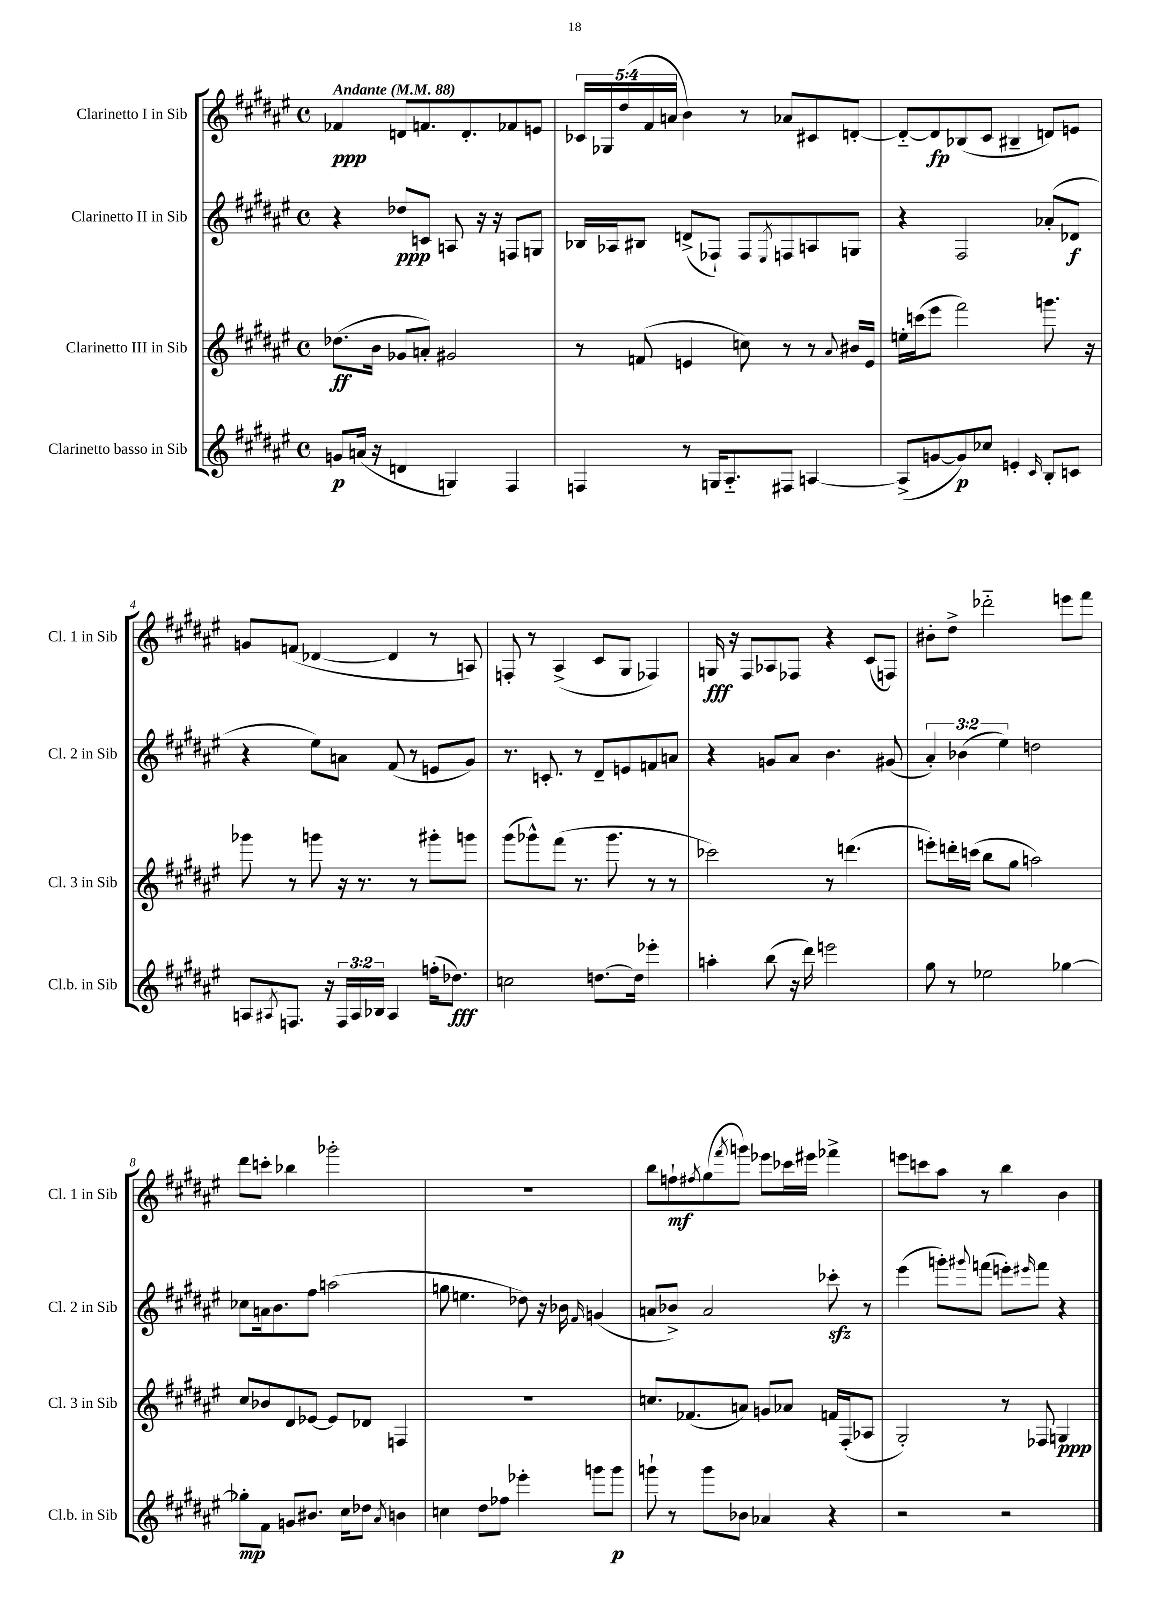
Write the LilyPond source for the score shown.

<<
\new StaffGroup <<
\new Staff = "s0" \with { instrumentName = "Clarinetto I in Sib" shortInstrumentName = "Cl. 1 in Sib" } {
    \clef treble \key fis \major \defaultTimeSignature \time 4/4 \override Staff.TupletNumber.text = #tuplet-number::calc-fraction-text \tempo "Andante" 4 = 88
    fes'4\ppp d'8 f'8. d'8.-. fes'8 e'8 |
    \tuplet 5/4 { ces'16 ges16 dis''16( fis'16 a'16 } b'4) r8 aes'8 cis'8 d'8~-. |
    d'8~-_ d'8\fp bes8( cis'8 bis4-- d'8) e'8 |
    g'8 f'8( des'4~ des'4 r8 a8) |
    f8-. r8 ais4->( cis'8 gis8 fes4) |
    g16\fff r16 fis8 aes8 fes8 r4 cis'8( f8) |
    bis'8-. dis''8-> des'''2-_ e'''8 fis'''8 |
    dis'''8 c'''8-. bes''4 ges'''2-. |
    R1 |
    b''8 f''8-!\mf \acciaccatura { fis''8 } gis''8( \acciaccatura { fis'''8 } g'''8) ees'''8 ces'''16 eis'''16 fes'''4-> |
    e'''8 c'''8 ais''8 r8 b''4 b'4 \bar "|." |
}
\new Staff = "s1" \with { instrumentName = "Clarinetto II in Sib" shortInstrumentName = "Cl. 2 in Sib" } {
    \clef treble \key fis \major \defaultTimeSignature \time 4/4 \override Staff.TupletNumber.text = #tuplet-number::calc-fraction-text
    r4 des''8\ppp c'8 a8 r16 r16 f8 g8 |
    bes16 aes16 bis8 d'8->( fes8-!) fes8 \acciaccatura { eis8 } f8 a8 g8 |
    r4 fis2 aes'8-.( des'8\f |
    r4 eis''8) a'8 fis'8( r8 e'8 gis'8) |
    r8. c'8.-. r8 dis'8-- e'8 f'8 a'8 |
    r4 g'8 ais'8 b'4. gis'8( |
    \tuplet 3/2 { ais'4-.) bes'4( eis''4) } d''2 |
    ces''8 a'16 b'8. fis''8 a''2( |
    g''8 e''4. des''8) r16 bes'16 \grace { fis'16 } g'4( |
    a'8 bes'8->) a'2 ces'''8-.\sfz r8 |
    eis'''4( g'''8-.) \appoggiatura { gis'''8 } f'''8( e'''8-.) \grace { eis'''16 } f'''8 r4 \bar "|." |
}
\new Staff = "s2" \with { instrumentName = "Clarinetto III in Sib" shortInstrumentName = "Cl. 3 in Sib" } {
    \clef treble \key fis \major \defaultTimeSignature \time 4/4
    des''8.\ff( b'16 ges'8 a'8-.) gis'2 |
    r8 f'8( e'4 c''8) r8 r8 \appoggiatura { ais'8 } bis'16 e'16 |
    e''16-. c'''16( eis'''8 fis'''2) g'''8. r16 |
    ges'''8 r8 g'''8 r16 r8. r8 gis'''8-. g'''8 |
    gis'''8( ges'''8-^) fis'''8( r8. ges'''8. r8 r8 |
    ces'''2) r8 d'''4.( |
    e'''8-.) d'''16-. c'''16( b''8 gis''8 a''2) |
    cis''8 bes'8 dis'8 ees'8~ ees'8 des'8 f4 |
    R1 |
    c''8. fes'8.( a'8) g'8 aes'8 f'16 fis16-.( aes8 |
    gis2-.) r8 fes8 g4\ppp \bar "|." |
}
\new Staff = "s3" \with { instrumentName = "Clarinetto basso in Sib" shortInstrumentName = "Cl.b. in Sib" } {
    \clef treble \key fis \major \defaultTimeSignature \time 4/4 \override Staff.TupletNumber.text = #tuplet-number::calc-fraction-text
    g'8\p a'16( r16 d'4 g4) fis4 |
    f4 r8 g16 ais8.-_ fis8 a4~ |
    a8->( g'8~ g'8\p) ces''8 e'4-. \grace { cis'16 } b8-. c'8 |
    a8 \acciaccatura { ais8 } f8. r16 \tuplet 3/2 { f16 ais16 bes16 } ais4 f''16-.( des''8.\fff) |
    c''2 d''8.~ d''16 ees'''4-. |
    a''4-. b''8( r16 dis'''16) e'''2 |
    gis''8 r8 ees''2 ges''4~ |
    ges''8-.\mp fis'8 g'8 bis'8. cis''16 des''8 \acciaccatura { ais'8 } b'4 |
    c''4 dis''8 fes''8 ees'''4-. g'''8 g'''8\p |
    g'''8-! r8 g'''8 bes'8 aes'4 r4 |
    r2 r2 \bar "|." |
}
>>
>>
